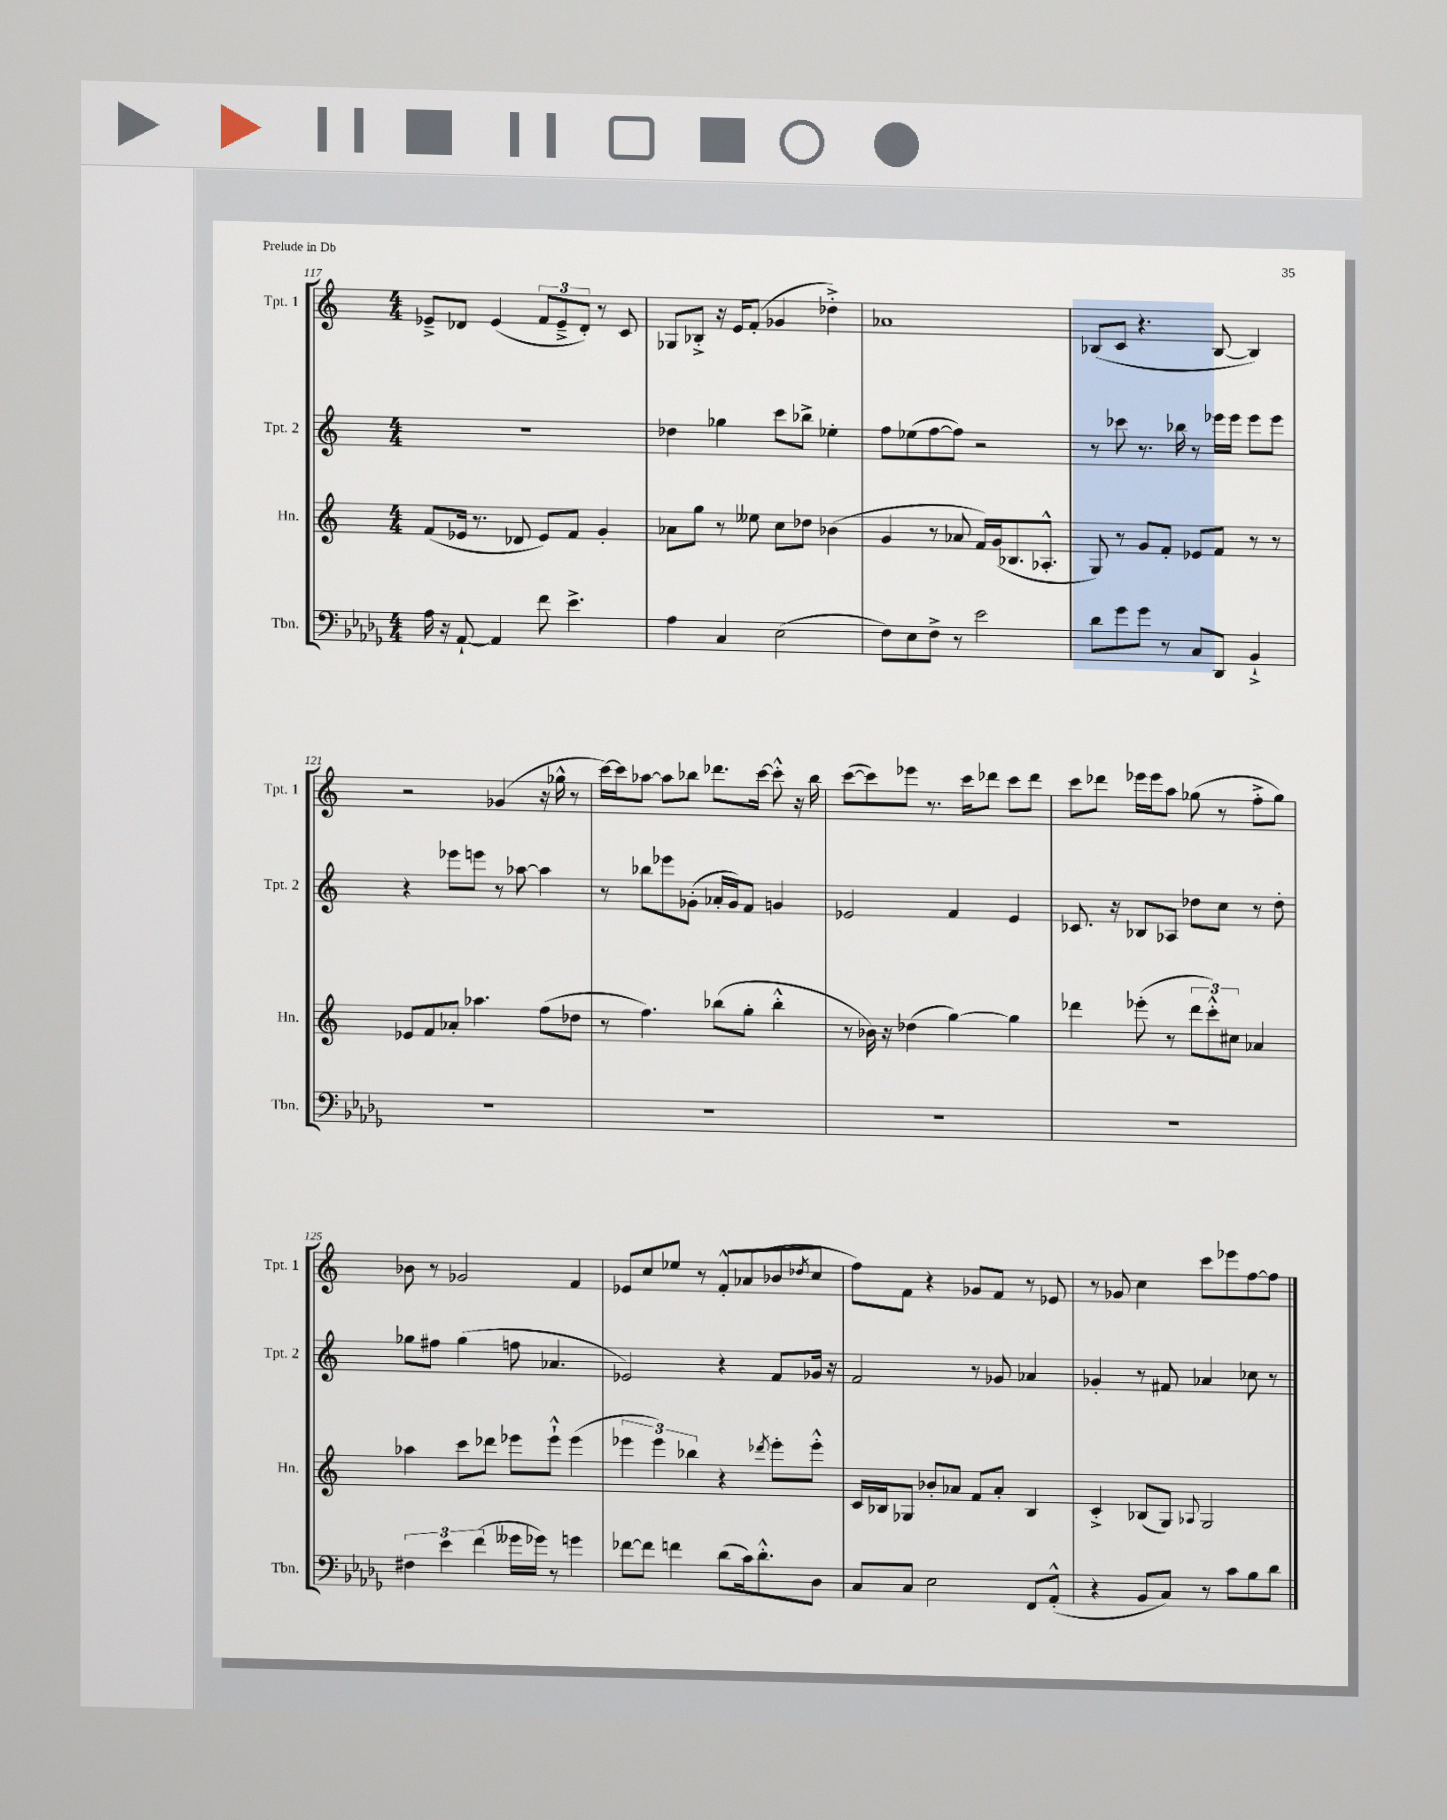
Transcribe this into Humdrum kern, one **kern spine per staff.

**kern	**kern	**kern	**kern
*staff4	*staff3	*staff2	*staff1
*clefF4	*clefG2	*clefG2	*clefG2
*k[b-e-a-d-g-]	*k[]	*k[]	*k[]
*M4/4	*M4/4	*M4/4	*M4/4
16A-	(8f	1r	8e-~^
16r	.	.	.
[8AA-`	16e-	.	8d-
.	8.r	.	.
4AA-]	.	.	(4e-
.	8d-	.	.
8f	8e-)	.	12f
.	.	.	12e-~^
4.e-^	8f	.	.
.	.	.	12d-')
.	4g'	.	8r
.	.	.	8c
=	=	=	=
4A-	8a-	4dd-	8G-
.	8gg	.	8B-'^
4C	8r	4gg-	16r
.	.	.	16e
.	8ee--	.	(8f'
(2E-	8cc	8ccc	4g-
.	8dd-	8bb-^	.
.	(4b-	4ee-'	4dd-'^)
=	=	=	=
8F)	4g	8ff	1a-
8E-	.	(8ee-	.
8F^	8r	[8ff	.
8r	8a-	8ff])	.
2e-	16f)	2r	.
.	(16g	.	.
.	8.B-	.	.
.	8.A-'^^	.	.
=	=	=	=
8d-	8G)	8r	(8B-
8g-	8r	8ccc-	8c
8g-	8g	8.r	4.r
8r	8f'	.	.
.	.	16bb-	.
8C	8e-	8r	.
8DD-	8f	16eee-	[8B-
.	.	16eee-	.
4BB-`^	8r	8eee-	4B-])
.	8r	8eee-	.
=	=	=	=
1r	8e-	4r	2r
.	8f	.	.
.	8a-'	8eee-	.
.	4.aa-	8eee	.
.	.	8r	(4g-
.	.	[8aa-	.
.	(8ff	4aa-]	16r
.	.	.	16gg-^^
.	8dd-	.	8r
=	=	=	=
1r	8r	8r	[16ccc)
.	.	.	16ccc]
.	4.ff)	8bb-	[8aa-
.	.	8eee-	8aa-]
.	.	(8g-'	8bb-
.	(8bb-	16a-'	8.ddd-
.	.	16g-)	.
.	8gg'	8f	.
.	.	.	[16ccc
.	4bb-'^^	4g	8ccc'^^]
.	.	.	16r
.	.	.	16bb-
=	=	=	=
1r	8r	2e-	([8ccc
.	16b-)	.	8ccc])
.	16r	.	.
.	(4dd-	.	8eee-
.	.	.	8.r
.	[4gg)	4f	.
.	.	.	16ccc
.	.	.	8ddd-
.	4gg]	4e-	8ccc
.	.	.	8ddd-
=	=	=	=
1r	4ddd-	8.c-	8ccc
.	.	.	8ddd-
.	.	16r	.
.	(8eee-'	8B-	16eee-
.	.	.	16eee-
.	8r	8A-	8aa
.	12ddd-	8dd-	(8gg-
.	12ccc'^^)	.	.
.	.	8cc	8r
.	12cc#	.	.
.	4a-	8r	8ff'^
.	.	8dd-'	8gg-)
=	=	=	=
6F#	4aa-	8gg-	8b-
.	.	8ff#	8r
6e-	.	.	.
.	8ccc	(4gg-	2g-
(6f	.	.	.
.	8ddd-	.	.
16g--	8eee-	8ff	.
16g-)	.	.	.
8r	8eee-`^^	4.a-	.
4g	(4eee-	.	4f
=	=	=	=
[8f-	6eee-	2e-)	8e-
8f-]	.	.	8cc
.	6eee-)	.	.
4f	.	.	8ee-
.	6bb-	.	.
.	.	.	8r
(8d-	4r	4r	8f'^^
16c)	.	.	(8a-
8.d-'^^	.	.	.
.	8qddd-	.	.
.	8eee-'	8f	8b-
.	.	.	8qdd-
8D-	8eee-'^^	16g-	8cc
.	.	16r	.
=	=	=	=
8C	16c	2f	8ff)
.	16B-	.	.
8C	8G-	.	8f
2E-	8b-'	.	4r
.	8a-	.	.
.	8f	8r	8g-
.	8a-'	8g-	8f
8FF	4B-	4a-	8r
(8AA-'^^	.	.	8e-
=	=	=	=
4r	4c'^	4g-'	8r
.	.	.	8g-
8BB-	(8B-	8r	4cc
8C)	8G)	8f#	.
.	8qqA-	.	.
8r	2G	4a-	8ccc
8c	.	.	8eee-
8B-	.	8cc-	[8ff
8d-	.	8r	8ff]
==	==	==	==
*-	*-	*-	*-
